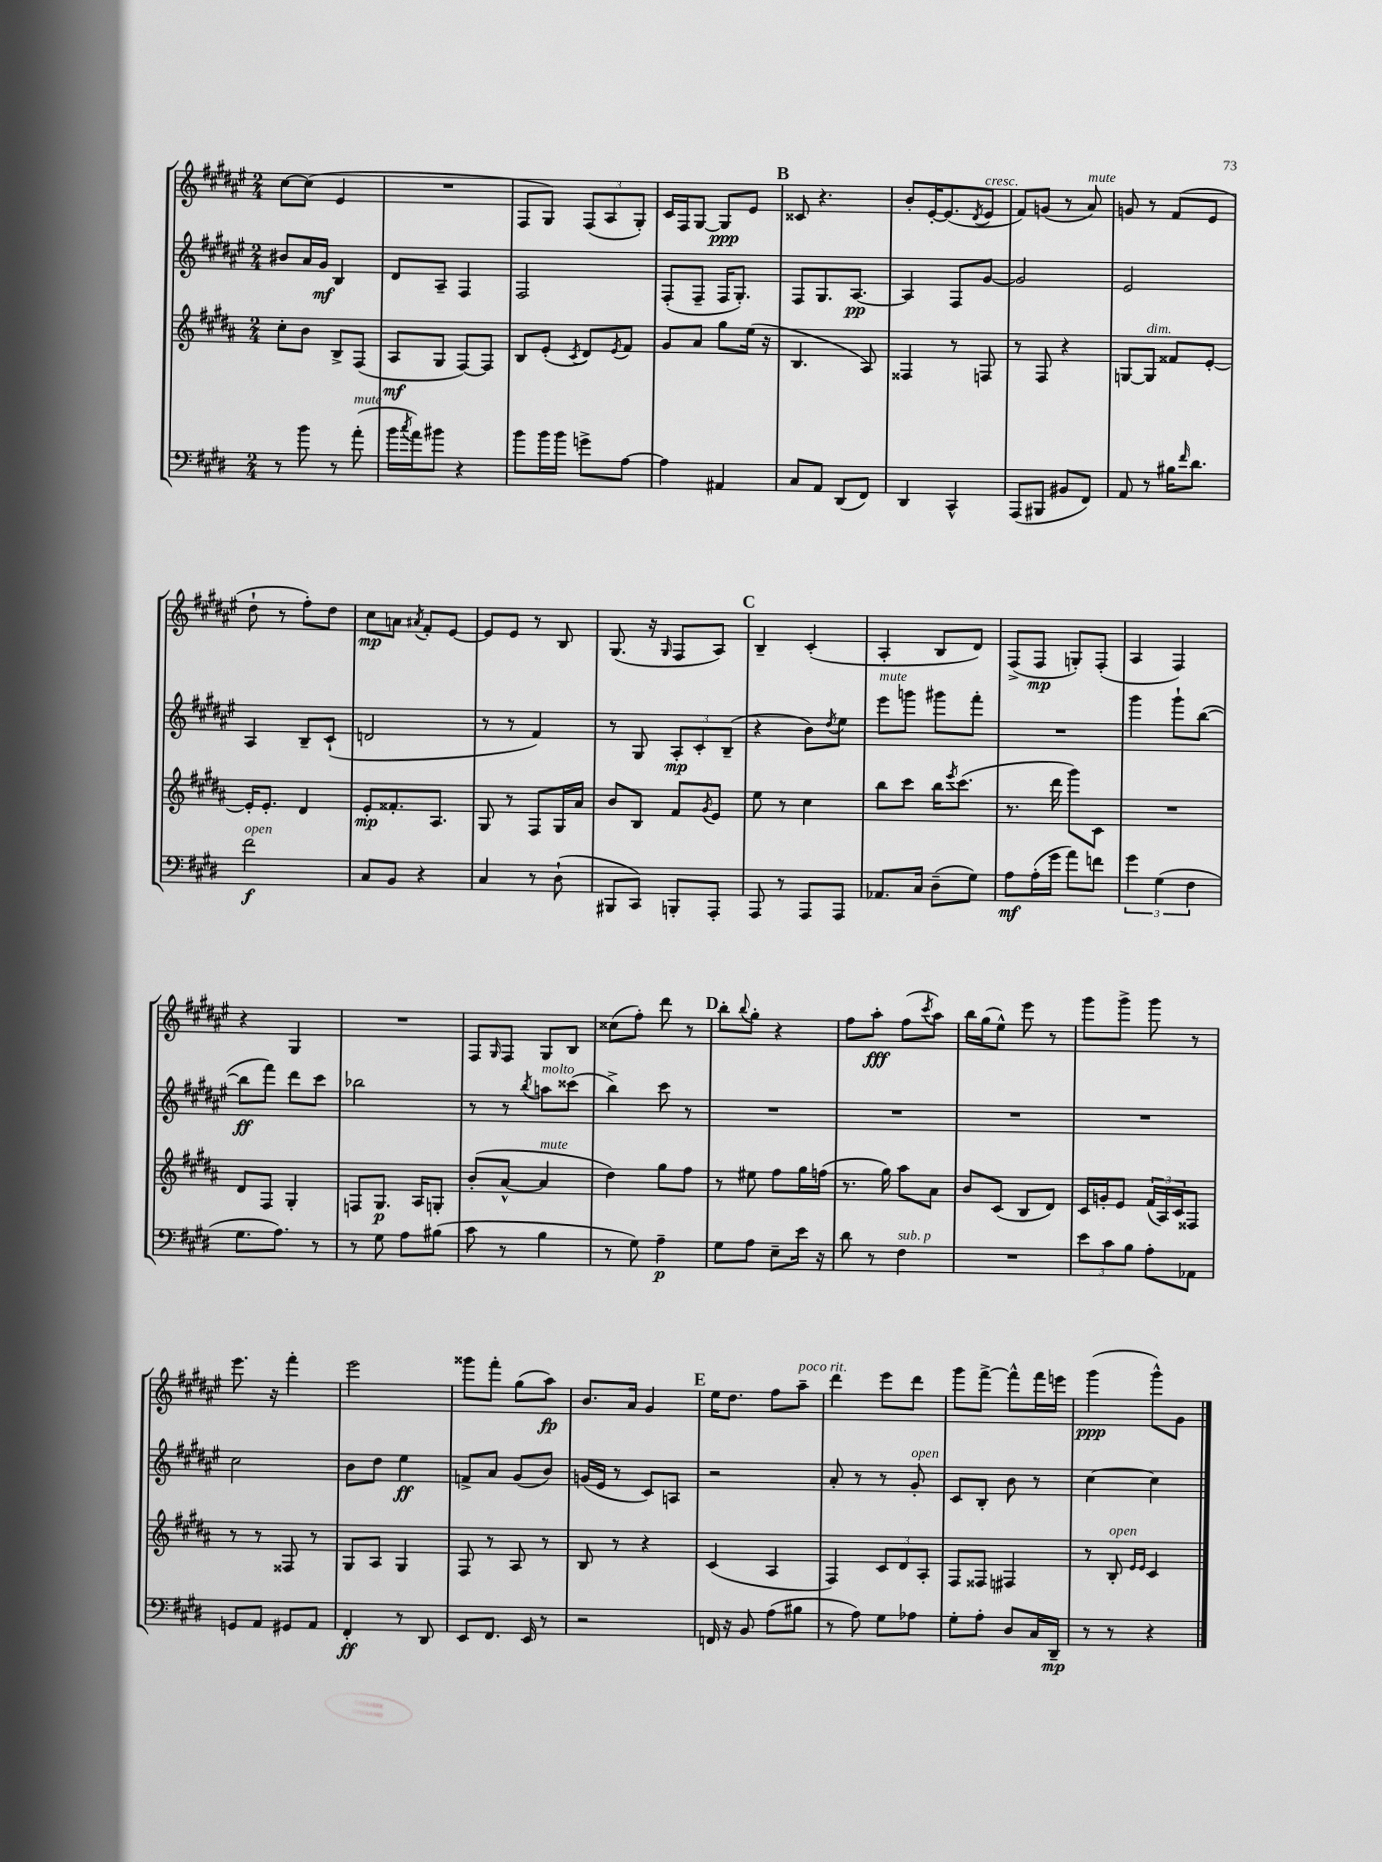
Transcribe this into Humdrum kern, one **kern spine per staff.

**kern	**dynam	**kern	**dynam	**kern	**dynam	**kern	**dynam
*part4	*part4	*part3	*part3	*part2	*part2	*part1	*part1
*staff4	*staff4	*staff3	*staff3	*staff2	*staff2	*staff1	*staff1
*clefF4	*	*clefG2	*	*clefG2	*	*clefG2	*
*k[f#c#g#d#]	*	*k[f#c#g#d#a#]	*	*k[f#c#g#d#a#e#]	*	*k[f#c#g#d#a#e#]	*
*M2/4	*	*M2/4	*	*M2/4	*	*M2/4	*
=14	=14	=14	=14	=14	=14	=14	=14
8r	.	8cc#'\L	.	8b#X/L	.	[8cc#\L	.
8b\	.	8b\J	.	16a#/L	.	(8cc#\J]	.
.	.	.	.	16g#/JJ	mf	.	.
8r	.	8B^/L	.	4B/	.	4e#/	.
!LO:TX:a:i:t=mute	!	!	!	!	!	!	!
(8a'\	.	(8F#/J	.	.	.	.	.
=15	=15	=15	=15	=15	=15	=15	=15
16b\LL	.	8A#/L	mf	8d#/L	.	2r	.
8qcc#/	.	.	.	.	.	.	.
16a\J)	.	.	.	.	.	.	.
8b#X\J	.	8G#/J	.	8A#~/J	.	.	.
4r	.	[8F#/L)	.	4F#/	.	.	.
.	.	8F#/J]	.	.	.	.	.
=16	=16	=16	=16	=16	=16	=16	=16
8b\L	.	8B/L	.	2F#/	.	8F#/L	.
16b\L	.	(8e'/J	.	.	.	8G#/J)	.
16b\JJ	.	.	.	.	.	.	.
.	.	8qc#/	.	.	.	.	.
8gn^\L	.	8d#/L)	.	.	.	(12F#/L	.
.	.	.	.	.	.	12A#/	.
.	.	8qe/	.	.	.	.	.
[8A\J	.	8f#/J	.	.	.	.	.
.	.	.	.	.	.	12G#'/J)	.
=17	=17	=17	=17	=17	=17	=17	=17
4A\]	.	8g#/L	.	(8F#'/L	.	16c#/LL	.
.	.	.	.	.	.	16F#/J	.
.	.	8a#/J	.	8F#~/J	.	[8G#/J	.
4AA#X/	.	8gg#\L	.	16F#/KL	.	8G#/L]	ppp
.	.	.	.	8.G#'/J)	.	.	.
.	.	(16ee\Jk	.	.	.	8e#/J	.
.	.	16r	.	.	.	.	.
!!LO:REH:place=s1:t=B
=18	=18	=18	=18	=18	=18	=18	=18
8C#/L	.	4.B/	.	8F#/L	.	8c##X/	.
8AA/J	.	.	.	8.G#/	.	4.r	.
(8DD#/L	.	.	.	.	.	.	.
.	.	.	.	[8.A#/J	pp	.	.
8FF#/J)	.	8A#/)	.	.	.	.	.
=19	=19	=19	=19	=19	=19	=19	=19
4DD#/	.	4F##X/	.	4A#/]	.	8b'/L	.
.	.	.	.	.	.	[16e#'/K	.
.	.	.	.	.	.	(8.e#/]	.
4CC#^^/	.	8r	.	8F#/L	.	.	.
.	.	.	.	.	.	8qd#/	.
!	!	!	!	!	!	!LO:TX:a:i:t=cresc.	!
.	.	8Fn/	.	[8g#/J	.	8e#/J	.
=20	=20	=20	=20	=20	=20	=20	=20
(8AAA/L	.	8r	.	2g#/]	.	8f#/L)	.
8BBB#X/J	.	8F#/	.	.	.	(8gn/J	.
8BB#X/L	.	4r	.	.	.	8r	.
!	!	!	!	!	!	!LO:TX:a:i:t=mute	!
8FF#/J)	.	.	.	.	.	8a#/)	.
=21	=21	=21	=21	=21	=21	=21	=21
8AA/	.	[8Gn/L	.	2e#/	.	8gn/	.
!	!	!LO:TX:a:i:t=dim.	!	!	!	!	!
8r	.	8G/J]	.	.	.	8r	.
16B#X\KL	.	8f##X/L	.	.	.	(8f#/L	.
16qqf#/	.	.	.	.	.	.	.
8.d#\J	.	.	.	.	.	.	.
.	.	[8e'/J	.	.	.	8e#/J	.
!!LO:LB:g=z
=22	=22	=22	=22	=22	=22	=22	=22
!LO:TX:a:i:t=open	!	!	!	!	!	!	!
2f#\	f	16e'/KL]	.	4A#/	.	8dd#`\	.
.	.	8.e'/J	.	.	.	.	.
.	.	.	.	.	.	8r	.
.	.	4d#/	.	8B~/L	.	8ff#'\L)	.
.	.	.	.	(8c#`/J	.	8dd#\J	.
=23	=23	=23	=23	=23	=23	=23	=23
8C#/L	.	8e'/L	mp	2dn/	.	8cc#\L	mp
8BB/J	.	8.f##X'/	.	.	.	8an\J	.
.	.	.	.	.	.	8qa#X/	.
4r	.	.	.	.	.	8f#'/L	.
.	.	8.A#/J	.	.	.	.	.
.	.	.	.	.	.	[8e#/J	.
=24	=24	=24	=24	=24	=24	=24	=24
4C#/	.	8G#/	.	8r	.	8e#/L]	.
.	.	8r	.	8r	.	8e#/J	.
8r	.	8F#/L	.	4f#/)	.	8r	.
(8D#`\	.	16G#/L	.	.	.	8B/	.
.	.	16a#/JJ	.	.	.	.	.
=25	=25	=25	=25	=25	=25	=25	=25
8BBB#X/L	.	8b/L	.	8r	.	(8.G#/	.
8CC#/J)	.	8B/J	.	8G#/	.	.	.
.	.	.	.	.	.	16r	.
.	.	.	.	.	.	16qqG#/	.
8BBBn'/L	.	8f#/L	.	12A#'/L	mp	8F#/L	.
.	.	.	.	12c#'/	.	.	.
.	.	8qg#/	.	.	.	.	.
8AAA'/J	.	8e/J	.	.	.	8A#/J)	.
.	.	.	.	(12B~/J	.	.	.
!!LO:REH:place=s1:t=C
=26	=26	=26	=26	=26	=26	=26	=26
8AAA/	.	8ee\	.	4r	.	4B~/	.
8r	.	8r	.	.	.	.	.
8AAA/L	.	4cc#\	.	8b\L)	.	(4c#'/	.
.	.	.	.	8qdd#/	.	.	.
8AAA/J	.	.	.	8ee#\J	.	.	.
=27	=27	=27	=27	=27	=27	=27	=27
!	!	!	!	!LO:TX:a:i:t=mute	!	!	!
8.AA-X/L	.	8bb\L	.	8eee#\L	.	4A#'/	.
.	.	8ccc#\J	.	8gggn\J	.	.	.
16C#/Jk	.	.	.	.	.	.	.
(8D#~\L	.	16bb\KL	.	8ggg#X\L	.	8B/L	.
.	.	8qeee/	.	.	.	.	.
.	.	(8.ccc#\J	.	.	.	.	.
8G#\J)	.	.	.	8fff#'\J	.	8d#/J)	.
=28	=28	=28	=28	=28	=28	=28	=28
8A\L	mf	8.r	.	2r	.	(8F#^/L	.
(16A'\L	.	.	.	.	.	8F#/J	mp
16g#\JJ	.	16ddd#\	.	.	.	.	.
8a\L)	.	8ggg#\L)	.	.	.	8Gn'/L)	.
8fn\J	.	8c#\J	.	.	.	(8F#'/J	.
=29	=29	=29	=29	=29	=29	=29	=29
6g#\	.	2r	.	4ggg#\	.	4A#/	.
(6G#\	.	.	.	.	.	.	.
.	.	.	.	8ggg#`\L	.	4F#/)	.
6F#\	.	.	.	.	.	.	.
.	.	.	.	([8bb\J	.	.	.
!!LO:LB:g=z
=30	=30	=30	=30	=30	=30	=30	=30
8.G#\L	.	8d#/L	.	8bb\L]	ff	4r	.
.	.	8F#/J	.	8fff#\J)	.	.	.
8.A\J)	.	.	.	.	.	.	.
.	.	4G#'/	.	8ddd#\L	.	4G#/	.
8r	.	.	.	8ccc#\J	.	.	.
=31	=31	=31	=31	=31	=31	=31	=31
8r	.	8Fn/L	.	2bb-X\	.	2r	.
8G#\	.	8.G#/J	p	.	.	.	.
8A\L	.	.	.	.	.	.	.
.	.	16A#/KL	.	.	.	.	.
(8B#X\J	.	8Gn'/J	.	.	.	.	.
=32	=32	=32	=32	=32	=32	=32	=32
8c#\	.	(8b'/L	.	8r	.	8F#/L	.
.	.	.	.	.	.	16qqG#/	.
8r	.	[8a#^^/J	.	8r	.	8F#/J	.
.	.	.	.	8qbb/	.	.	.
!	!	!	!	!LO:TX:a:i:t=molto	!	!	!
!	!	!LO:TX:a:i:t=mute	!	!	!	!	!
4B\	.	4a#/]	.	8aan\L	.	8G#/L	.
.	.	.	.	(8ccc##X\J	.	8B/J	.
=33	=33	=33	=33	=33	=33	=33	=33
8r	.	4dd#\)	.	4bb^\)	.	(8cc##X\L	.
8G#\)	.	.	.	.	.	8ff#'\J)	.
4A~\	p	8gg#\L	.	8ccc#\	.	8ddd#\	.
.	.	8ff#\J	.	8r	.	8r	.
!!LO:REH:place=s1:t=D
=34	=34	=34	=34	=34	=34	=34	=34
8G#\L	.	8r	.	2r	.	8bb'\L	.
.	.	.	.	.	.	8qqbb/	.
8A\J	.	8ee#X\	.	.	.	8gg#'\J	.
8E~\L	.	8ff#\L	.	.	.	4r	.
16e\Jk	.	16gg#\L	.	.	.	.	.
16r	.	(16ffn\JJ	.	.	.	.	.
=35	=35	=35	=35	=35	=35	=35	=35
8d#\	.	8.r	.	2r	.	8ff#\L	.
8r	.	.	.	.	.	8aa#'\J	fff
.	.	16gg#\)	.	.	.	.	.
!LO:TX:a:i:t=sub. p	!	!	!	!	!	!	!
4F#\	.	8aa#\L	.	.	.	(8ff#\L	.
.	.	.	.	.	.	8qccc#/	.
.	.	8a#\J	.	.	.	8aa#\J)	.
=36	=36	=36	=36	=36	=36	=36	=36
2r	.	8b/L	.	2r	.	16bb\LL	.
.	.	.	.	.	.	(16gg#\J	.
.	.	(8c#/J	.	.	.	8ee#^^\J)	.
.	.	8B/L	.	.	.	8eee#\	.
.	.	8d#/J)	.	.	.	8r	.
=37	=37	=37	=37	=37	=37	=37	=37
12e\L	.	16c#/LL	.	2r	.	8ggg#\L	.
.	.	16gn'/J	.	.	.	.	.
12c#\	.	.	.	.	.	.	.
.	.	8e/J	.	.	.	8ggg#^\J	.
12B\J	.	.	.	.	.	.	.
8A'\L	.	(24f#/LL	.	.	.	8ggg#\	.
.	.	24A#/)	.	.	.	.	.
.	.	24c#/J	.	.	.	.	.
8AA-X\J	.	8F##X/J	.	.	.	8r	.
!!LO:LB:g=z
=38	=38	=38	=38	=38	=38	=38	=38
8GGn/L	.	8r	.	2cc#\	.	8.eee#\	.
8AA/J	.	8r	.	.	.	.	.
.	.	.	.	.	.	16r	.
8GG#X/L	.	8F##X/	.	.	.	4fff#'\	.
8AA/J	.	8r	.	.	.	.	.
=39	=39	=39	=39	=39	=39	=39	=39
4FF#'/	ff	8G#/L	.	8b\L	.	2eee#\	.
.	.	8A#/J	.	8dd#\J	.	.	.
8r	.	4G#/	.	4ee#\	ff	.	.
8DD#/	.	.	.	.	.	.	.
=40	=40	=40	=40	=40	=40	=40	=40
8EE/L	.	8F#/	.	8fn^/L	.	8ggg##X\L	.
8.FF#/J	.	8r	.	8a#/J	.	8fff#'\J	.
.	.	8A#/	.	(8g#/L	.	(8gg#\L	.
16EE/	.	.	.	.	.	.	.
8r	.	8r	.	8b/J)	.	8aa#\J)	fp
=41	=41	=41	=41	=41	=41	=41	=41
2r	.	8B/	.	(16gn/LL	.	8.b/L	.
.	.	.	.	16e#/JJ	.	.	.
.	.	8r	.	8r	.	.	.
.	.	.	.	.	.	16a#/Jk	.
.	.	4r	.	8c#/L)	.	4g#/	.
.	.	.	.	8An/J	.	.	.
!!LO:REH:place=s1:t=E
=42	=42	=42	=42	=42	=42	=42	=42
16FFn/	.	(4c#/	.	2r	.	16ee#\KL	.
16r	.	.	.	.	.	8.dd#\J	.
8BB/	.	.	.	.	.	.	.
(8A\L	.	4A#/	.	.	.	8ff#\L	.
!	!	!	!	!	!	!LO:TX:a:i:t=poco rit.	!
8B#X\J	.	.	.	.	.	8aa#~\J	.
=43	=43	=43	=43	=43	=43	=43	=43
8r	.	4F#/)	.	8a#'/	.	4ddd#\	.
8A\)	.	.	.	8r	.	.	.
8G#\L	.	12c#/L	.	8r	.	8eee#\L	.
.	.	12d#/	.	.	.	.	.
!	!	!	!	!LO:TX:a:i:t=open	!	!	!
8A-X\J	.	.	.	8g#'/	.	8ddd#\J	.
.	.	12A#'/J	.	.	.	.	.
=44	=44	=44	=44	=44	=44	=44	=44
8G#'\L	.	8F#/L	.	8c#/L	.	8ggg#\L	.
8A'\J	.	8F##X/J	.	8B'/J	.	[8fff#^\J	.
8D#/L	.	4F#X/	.	8b\	.	8fff#^^\L]	.
16C#/L	.	.	.	8r	.	16fff#\L	.
16DD#~/JJ	mp	.	.	.	.	16eeen\JJ	.
=45	=45	=45	=45	=45	=45	=45	=45
8r	.	8r	.	[4cc#\	.	(4ggg#\	ppp
!	!	!LO:TX:a:i:t=open	!	!	!	!	!
8r	.	8B'/	.	.	.	.	.
.	.	16qqe/LL	.	.	.	.	.
.	.	16qqe/JJ	.	.	.	.	.
4r	.	4c#/	.	4cc#\]	.	8ggg#^^\L)	.
.	.	.	.	.	.	8g#\J	.
==	==	==	==	==	==	==	==
*-	*-	*-	*-	*-	*-	*-	*-
